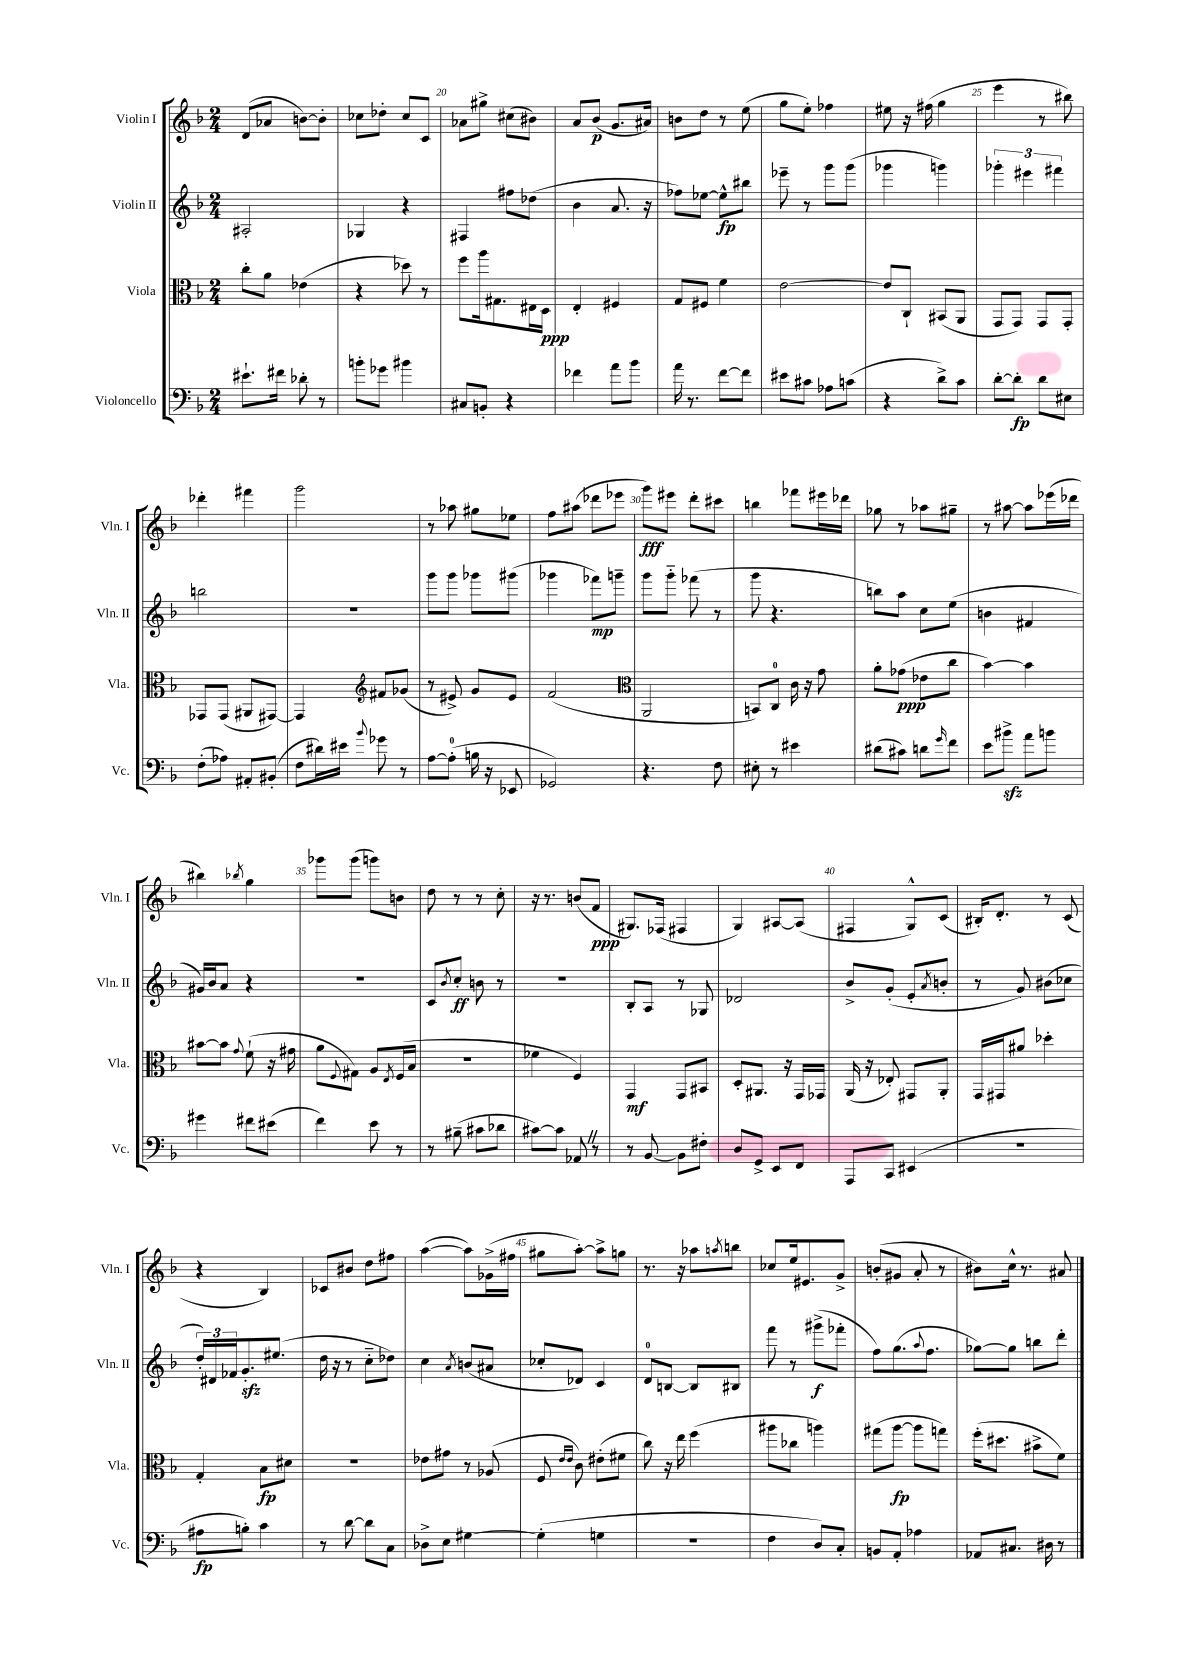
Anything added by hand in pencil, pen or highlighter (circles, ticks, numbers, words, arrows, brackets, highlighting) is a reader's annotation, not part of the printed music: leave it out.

**kern	**kern	**kern	**kern
*staff4	*staff3	*staff2	*staff1
*clefF4	*clefC3	*clefG2	*clefG2
*k[b-]	*k[b-]	*k[b-]	*k[b-]
*M2/4	*M2/4	*M2/4	*M2/4
8.e#`	8cc'	2A#'	(8d
.	8a	.	8a-
16f#	.	.	.
8d-'	(4e-	.	[8b)
8r	.	.	8b']
=	=	=	=
8b'	4r	4G-	8cc-
8g-	.	.	8dd-'
4b#	8dd-)	4r	8cc-
.	8r	.	8c
=	=	=	=
8C#	8ff	4F#	8a-
8BB'	16aa	.	8gg#^
.	8.G#	.	.
4r	.	8ff#	(8cc#
.	16E#	(8dd-	8b#)
.	16D	.	.
=	=	=	=
4f-	4E'	4b-	8a
.	.	.	(8b-
8a	4F#	8.a	8.g
8b-	.	.	.
.	.	16r	16a#)
=	=	=	=
16a	8G	8ff-)	8b
8.r	.	.	.
.	8F#	[8ee-	8dd
[8f	4f	8ee-^^]	8r
8f]	.	8bb#	(8ee
=	=	=	=
8e#	[2e	8eee-~	8gg
8c#	.	8r	8ee')
8A-	.	8ggg	4ff-
(8c	.	(8ggg	.
=	=	=	=
4r	8e]	4ggg-	8ee#
.	8C`	.	16r
.	.	.	(16ff#
8d^)	(8BB#	4ggg)	4gg
8c	8AA	.	.
=	=	=	=
[8d'	8GG	6ggg-'	4eee
8d']	8GG)	.	.
.	.	6eee#	.
8d	8GG	.	8r
.	.	6fff#	.
8E#	8GG'	.	8bb#)
=	=	=	=
(8F'	8GG-	2bb	4ddd-'
8A-)	(8GG-	.	.
8AA#'	8AA#	.	4fff#
(8BB#'	[8GG#)	.	.
=	=	=	=
8F	4GG#]	2r	2ggg
16d#)	.	.	.
16e#	.	.	.
*	*clefG2	*	*
8qqb-	.	.	.
8g-	8f#	.	.
8r	(8g-	.	.
=	=	=	=
[8A	8r	8ggg	8r
(8A']	8e#^)	8ggg	8aa-
16B	8g	8ggg-	8gg#
16r	.	.	.
8EE-	8e#	(8ggg#	8ee-
=	=	=	=
2GG-)	(2f	4ggg-	8ff
.	.	.	(8aa#
.	.	8fff-)	8ddd-
.	.	8ggg~	8eee-
=	=	=	=
*	*clefC3	*	*
4.r	2AA	8ggg	8ggg)
.	.	8ggg'~	8eee#
.	.	(8fff-	8ddd'
8F	.	8r	8ccc#
=	=	=	=
8E#'	8BB)	8ggg	4bb
8r	8C	4.r	.
4e#	16c	.	8fff-
.	16r	.	.
.	8g	.	16eee#
.	.	.	16ddd-
=	=	=	=
(8d#	8a'	8bb)	8gg-
8c#)	(8g-	8aa	8r
8d	8e-	8cc	8aa-
16qqg	.	.	.
8f	8cc	(8ee	8gg#~
=	=	=	=
8e	[4b-)	4b	8r
8b#^	.	.	[8aa#
8a	4b-]	4f#	8aa#]
8b	.	.	(16eee-
.	.	.	16ddd-
=	=	=	=
4g#	[8b#	16g#)	4bb#)
.	.	16b-	.
.	8b#]	8a	.
.	8qqg	.	8qbb-
8f#	(8f`	4r	4gg
(8e#	16r	.	.
.	16g#	.	.
=	=	=	=
4f)	8a	2r	8ggg-
.	8qqF	.	.
.	8G#)	.	(8ggg-
8e	8A	.	8ggg)
.	8qE	.	.
8r	(16F	.	8b
.	16B-	.	.
=	=	=	=
8r	2r	8c	8dd
.	.	8qb-	.
(8B#~	.	8cc'	8r
8c#	.	8b	8r
8d-	.	8r	8cc'
=	=	=	=
[8c#)	4f-	2r	16r
.	.	.	8.r
8c#]	.	.	.
8AA-	4F)	.	(8b
8r	.	.	8f
=	=	=	=
8r	4GG	8B-'	8.G#)
[8BB-	.	8A	.
.	.	.	(16F-
8BB-]	8GG	8r	4F#
8F#'	8BB#	8G-	.
=	=	=	=
8D	8D'	2d-	4G)
8GG^	8.AA#	.	.
8EE	.	.	[8A#
.	16r	.	.
8FF	16GG	.	(8A#]
.	16GG-	.	.
=	=	=	=
8AAA	(16AA	8b-^	4F#
.	16r	.	.
8CC	8E-')	(8g'	.
(4EE#	8GG#	8e'	8G^^)
.	.	8qa	.
.	8AA'	8b'	(8c
=	=	=	=
2r	16GG	8r	16B#')
.	16GG#	.	8.d'
.	8a#	8g)	.
.	4dd-'	(8b#	8r
.	.	8cc-	(8c
=	=	=	=
8A#	4G'	24dd')	4r
.	.	24d#	.
.	.	24f-	.
8B')	.	8.g'	.
4c	8B-	.	4B-)
.	.	(8.ee#	.
.	8d#	.	.
=	=	=	=
8r	2r	16dd	8c-
.	.	16r	.
[8d	.	8r	8b#
8d]	.	8cc'~	8dd
8C	.	8dd-)	8ff#
=	=	=	=
8D-^	8e-	4cc	([4aa
8E	8g#	.	.
.	.	8qa	.
[4G#	8r	(8b	8aa])
.	(8A-	8a#	(16g-^
.	.	.	16ff#
=	=	=	=
(4G#']	8F	8cc-'	8gg#
.	16qqe	.	.
.	16qqe	.	.
.	8c)	8d-)	[8aa')
4G	(8e#'	4c	8aa^]
.	8f#	.	8gg
=	=	=	=
2r	8cc)	8d	8.r
.	16r	[8B	.
.	16ee	.	16r
.	(4ff	8B]	8aa-
.	.	.	8qaa
.	.	8B#	8bb
=	=	=	=
4F	8aa#	8fff	8cc-
.	8cc-	8r	16ee
.	.	.	8.e#
8D)	4aa)	(8ggg#^	.
8C'	.	8fff-'	8g^
=	=	=	=
8BB	(8gg#	8ff)	(8b'
8AA'	[8aa	(8.gg	8g#
4A-	8aa]	.	8a'
.	.	8qqaa	.
.	.	8.ff	.
.	8gg)	.	8r
=	=	=	=
8AA-	(16ff'	[8gg-)	8b#)
.	8.dd#	.	.
8.C#	.	8gg-]	16cc^^
.	.	.	8.r
.	8b#^	8bb	.
16D#	.	.	.
8r	8f)	8ddd'	8a#
==	==	==	==
*-	*-	*-	*-
